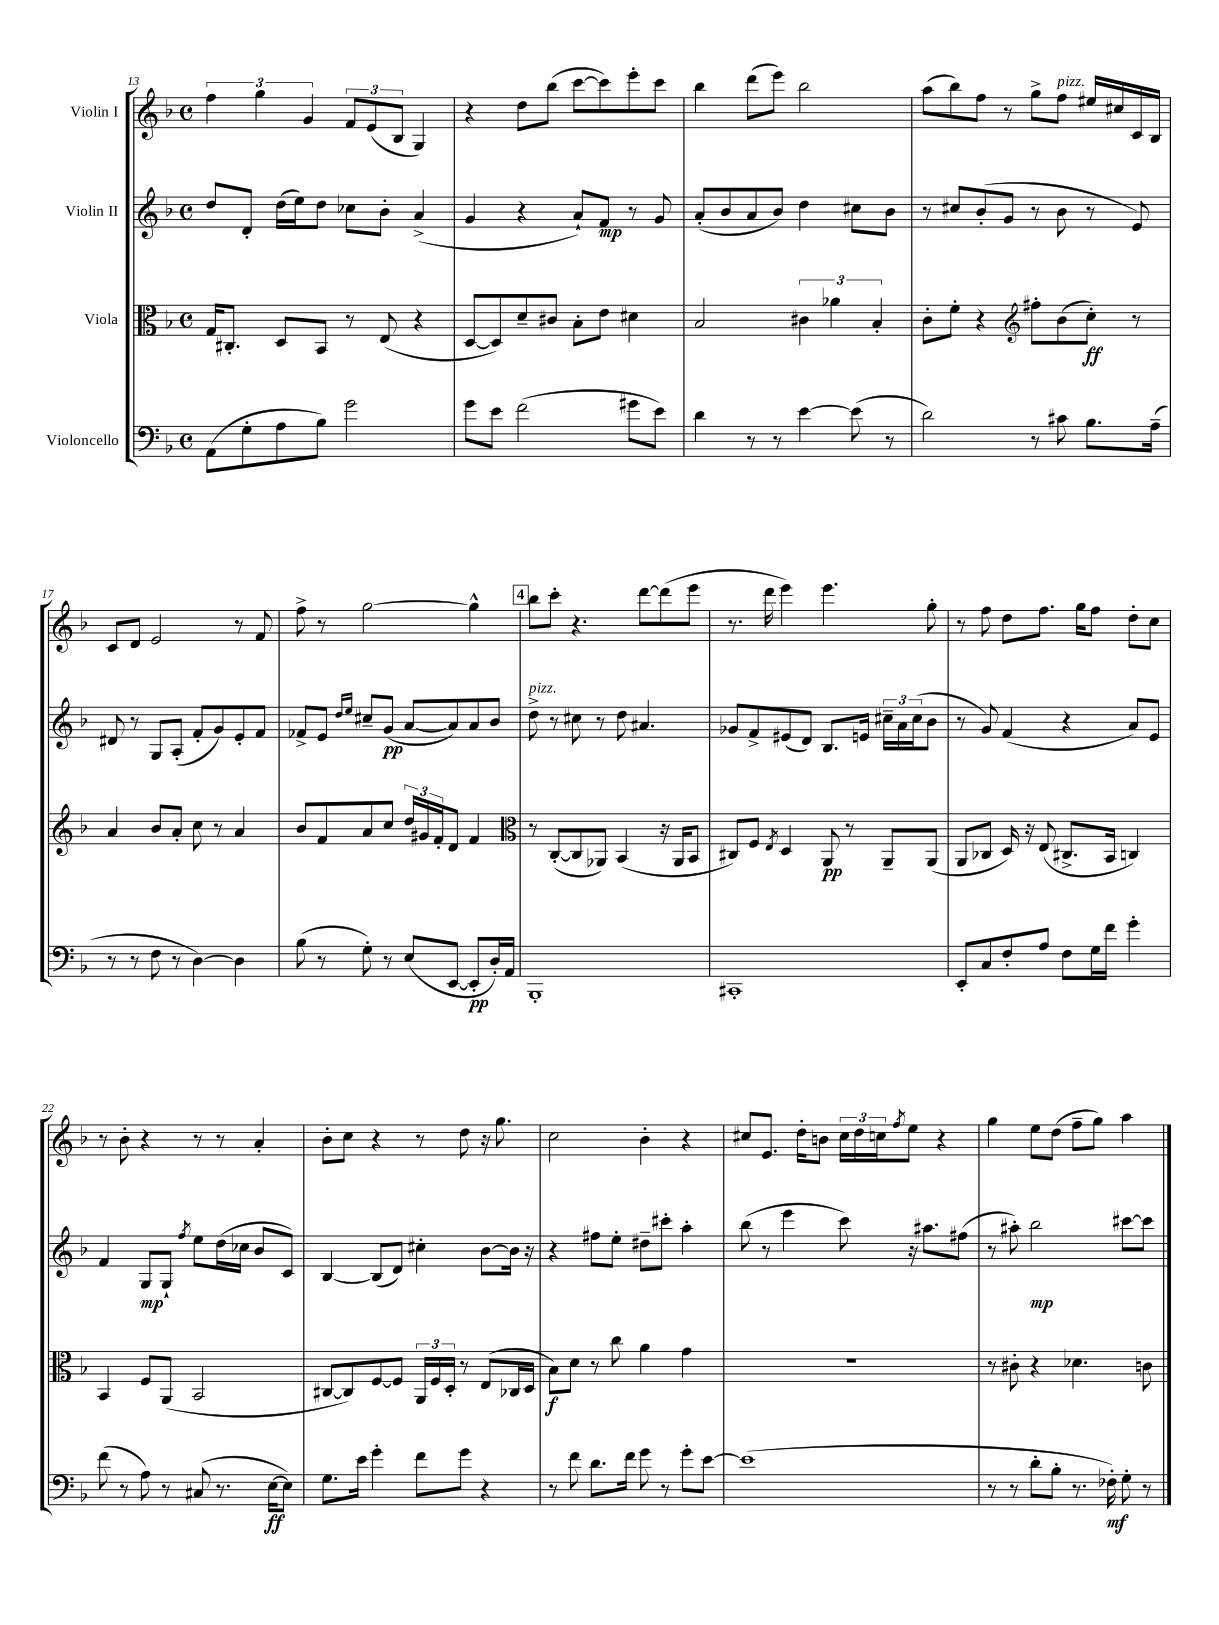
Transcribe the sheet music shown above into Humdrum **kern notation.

**kern	**kern	**kern	**kern
*staff4	*staff3	*staff2	*staff1
*clefF4	*clefC3	*clefG2	*clefG2
*k[b-]	*k[b-]	*k[b-]	*k[b-]
*M4/4	*M4/4	*M4/4	*M4/4
*met(c)	*met(c)	*met(c)	*met(c)
(8AA\L	16G/LK	8dd/L	6ff\
.	8.C#'/J	.	.
8G'\	.	8d'/J	.
.	.	.	6gg\
8A\	8D/L	(16dd\LL	.
.	.	16ee\J)	.
.	.	.	6g/
8B-\J)	8BB-/J	8dd\J	.
2g\	8r	8cc-\L	12f/L
.	.	.	(12e/
.	(8E/	8b-'\J	.
.	.	.	12B-/J
.	4r	(4a^/	4G/)
=	=	=	=
8g\L	[8D/L	4g/	4r
8e\J	8D/])	.	.
(2f\	8d~/	4r	8dd\L
.	8c#/J	.	(8bb-\J
.	8B-'\L	8a`/L)	[8ccc\L
.	8e\J	8f/J	8ccc\])
8g#\L	4d#\	8r	8eee'\
8e\J)	.	8g/	8ccc\J
=	=	=	=
4d\	2B-/	(8a'/L	4bb-\
.	.	8b-/	.
8r	.	8a/	(8ddd\L
8r	.	8b-/J)	8eee\J)
[4e\	6c#\	4dd\	2bb-\
.	6a-\	.	.
(8e\]	.	8cc#\L	.
.	6B-'/	.	.
8r	.	8b-\J	.
=	=	=	=
2d\)	8c'\L	8r	(8aa\L
.	8f'\J	8cc#/L	8bb-\)
.	4r	(8b-'/	8ff\J
.	.	8g/J	8r
*	*clefG2	*	*
8r	8ff#'\L	8r	8gg^\L
8c#\	(8b-\	8b-\	8ff\J
8.B-\L	8cc'\J)	8r	16ee#/LL
.	.	.	16cc#/
.	8r	8e/)	16c/
(16A~\Jk	.	.	16B-/JJ
=	=	=	=
8r	4a/	8d#/	8c/L
8r	.	8r	8d/J
8F\	8b-/L	8G/L	2e/
8r	8a'/J	(8A'/J	.
[4D\)	8cc\	8f'/L	.
.	8r	8g/)	.
4D\]	4a/	8e'/	8r
.	.	8f/J	8f/
=	=	=	=
(8B-\	8b-/L	8f-^/L	8ff^\
8r	8f/	8e/J	8r
.	.	16qqdd/LL	.
.	.	16qqee/JJ	.
8G'\)	8a/	8cc#~/L	[2gg\
8r	8cc/J	(8g/J	.
(8E/L	24dd/LL	[8a/L	.
.	24g#/	.	.
.	24f'/J	.	.
[8EE/J	8d/J	8a/])	.
8EE'/]L	4f/	8a/	4gg^^\]
16D'/L)	.	8b-/J	.
16AA/JJ	.	.	.
=	=	=	=
*	*clefC3	*	*
1BBB-'	8r	8dd^\	8bb-\L
.	([8C'/L	8r	8ccc'\J
.	8C/]	8cc#\	4.r
.	8AA-/J)	8r	.
.	(4BB-/	8dd\	.
.	.	4.a#/	[8ddd\L
.	16r	.	(8ddd\]
.	16AA-/LK	.	.
.	8BB-/J	.	8eee\J
=	=	=	=
1CC#'	8C#/L)	8g-/L	8.r
.	8F/J	8f^/	.
.	.	.	16ddd\
.	8qE/	.	.
.	4D/	(8e#/	4eee\)
.	.	8d/J)	.
.	8AA/	8.B-/L	4.eee\
.	8r	.	.
.	.	16e/Jk	.
.	8AA~/L	24cc#~\LL	.
.	.	24a\	.
.	.	(24cc#\J	.
.	(8AA/J	8b-\J	8gg'\
=	=	=	=
8EE'/L	8AA/L	8r	8r
8C/	8C-/J	8g/)	8ff\
8F'/	16D/)	(4f/	8dd\L
.	16r	.	.
8A/J	(8E/	.	8.ff\J
8F\L	8.C#^/L	4r	.
.	.	.	16gg\LK
16G\L	.	.	8ff\J
16f\JJ	16BB-/Jk	.	.
4g'\	4C/)	8a/L)	8dd'\L
.	.	8e/J	8cc\J
=	=	=	=
(8f\	4BB-/	4f/	8r
8r	.	.	8b-'\
8A\)	8F/L	8G/L	4r
8r	(8AA/J	8G`/J	.
.	.	8qff/	.
(8C#/	2BB-/	8ee\L	8r
8.r	.	(16dd\L	8r
.	.	16cc-\JJ	.
.	.	8b-/L	4a'/
[16E\LK	.	.	.
8E\]J)	.	8c/J)	.
=	=	=	=
8.G\L	[8C#/L	[4B-/	8b-'\L
.	8C#/])	.	8cc\J
16e\Jk	.	.	.
4g'\	[8F/	(8B-/]L	4r
.	8F/]J	8d/J)	.
8f\L	24AA/LL	4cc#'\	8r
.	24F/	.	.
.	24D'/JJ	.	.
8g\J	8r	.	8dd\
4r	(8E/L	[8b-\L	16r
.	.	.	8.gg\
.	16C-/L	16b-\]Jk	.
.	16D/JJ	16r	.
=	=	=	=
8r	8B-\L)	4r	2cc\
8f\	8d\J	.	.
8.d\L	8r	8ff#\L	.
.	8cc\	8ee'\J	.
16f\Jk	.	.	.
8g\	4a\	8dd#~\L	4b-'\
8r	.	8ccc#'\J	.
8g'\L	4g\	4aa'\	4r
[8e\J	.	.	.
=	=	=	=
(1e]	1r	(8bb-\	8cc#/L
.	.	8r	8.e/J
.	.	4eee\	.
.	.	.	16dd'\LK
.	.	.	8b\J
.	.	8ccc\)	24cc#\LL
.	.	.	24dd\
.	.	.	24cc\J
.	.	.	8qff/
.	.	16r	8ee\J
.	.	8.aa#\L	.
.	.	.	4r
.	.	(8ff#\J	.
=	=	=	=
8r	8r	8r	4gg\
8r	8c#'\	8aa#'\)	.
8d'\L	4r	2bb-\	8ee\L
8B-'\J	.	.	(8dd\J
8.r	4.d-\	.	8ff~\L
.	.	.	8gg\J)
16F-'\)	.	.	.
8G'\	.	[8ccc#\L	4aa\
8r	8c\	8ccc#\]J	.
==	==	==	==
*-	*-	*-	*-
